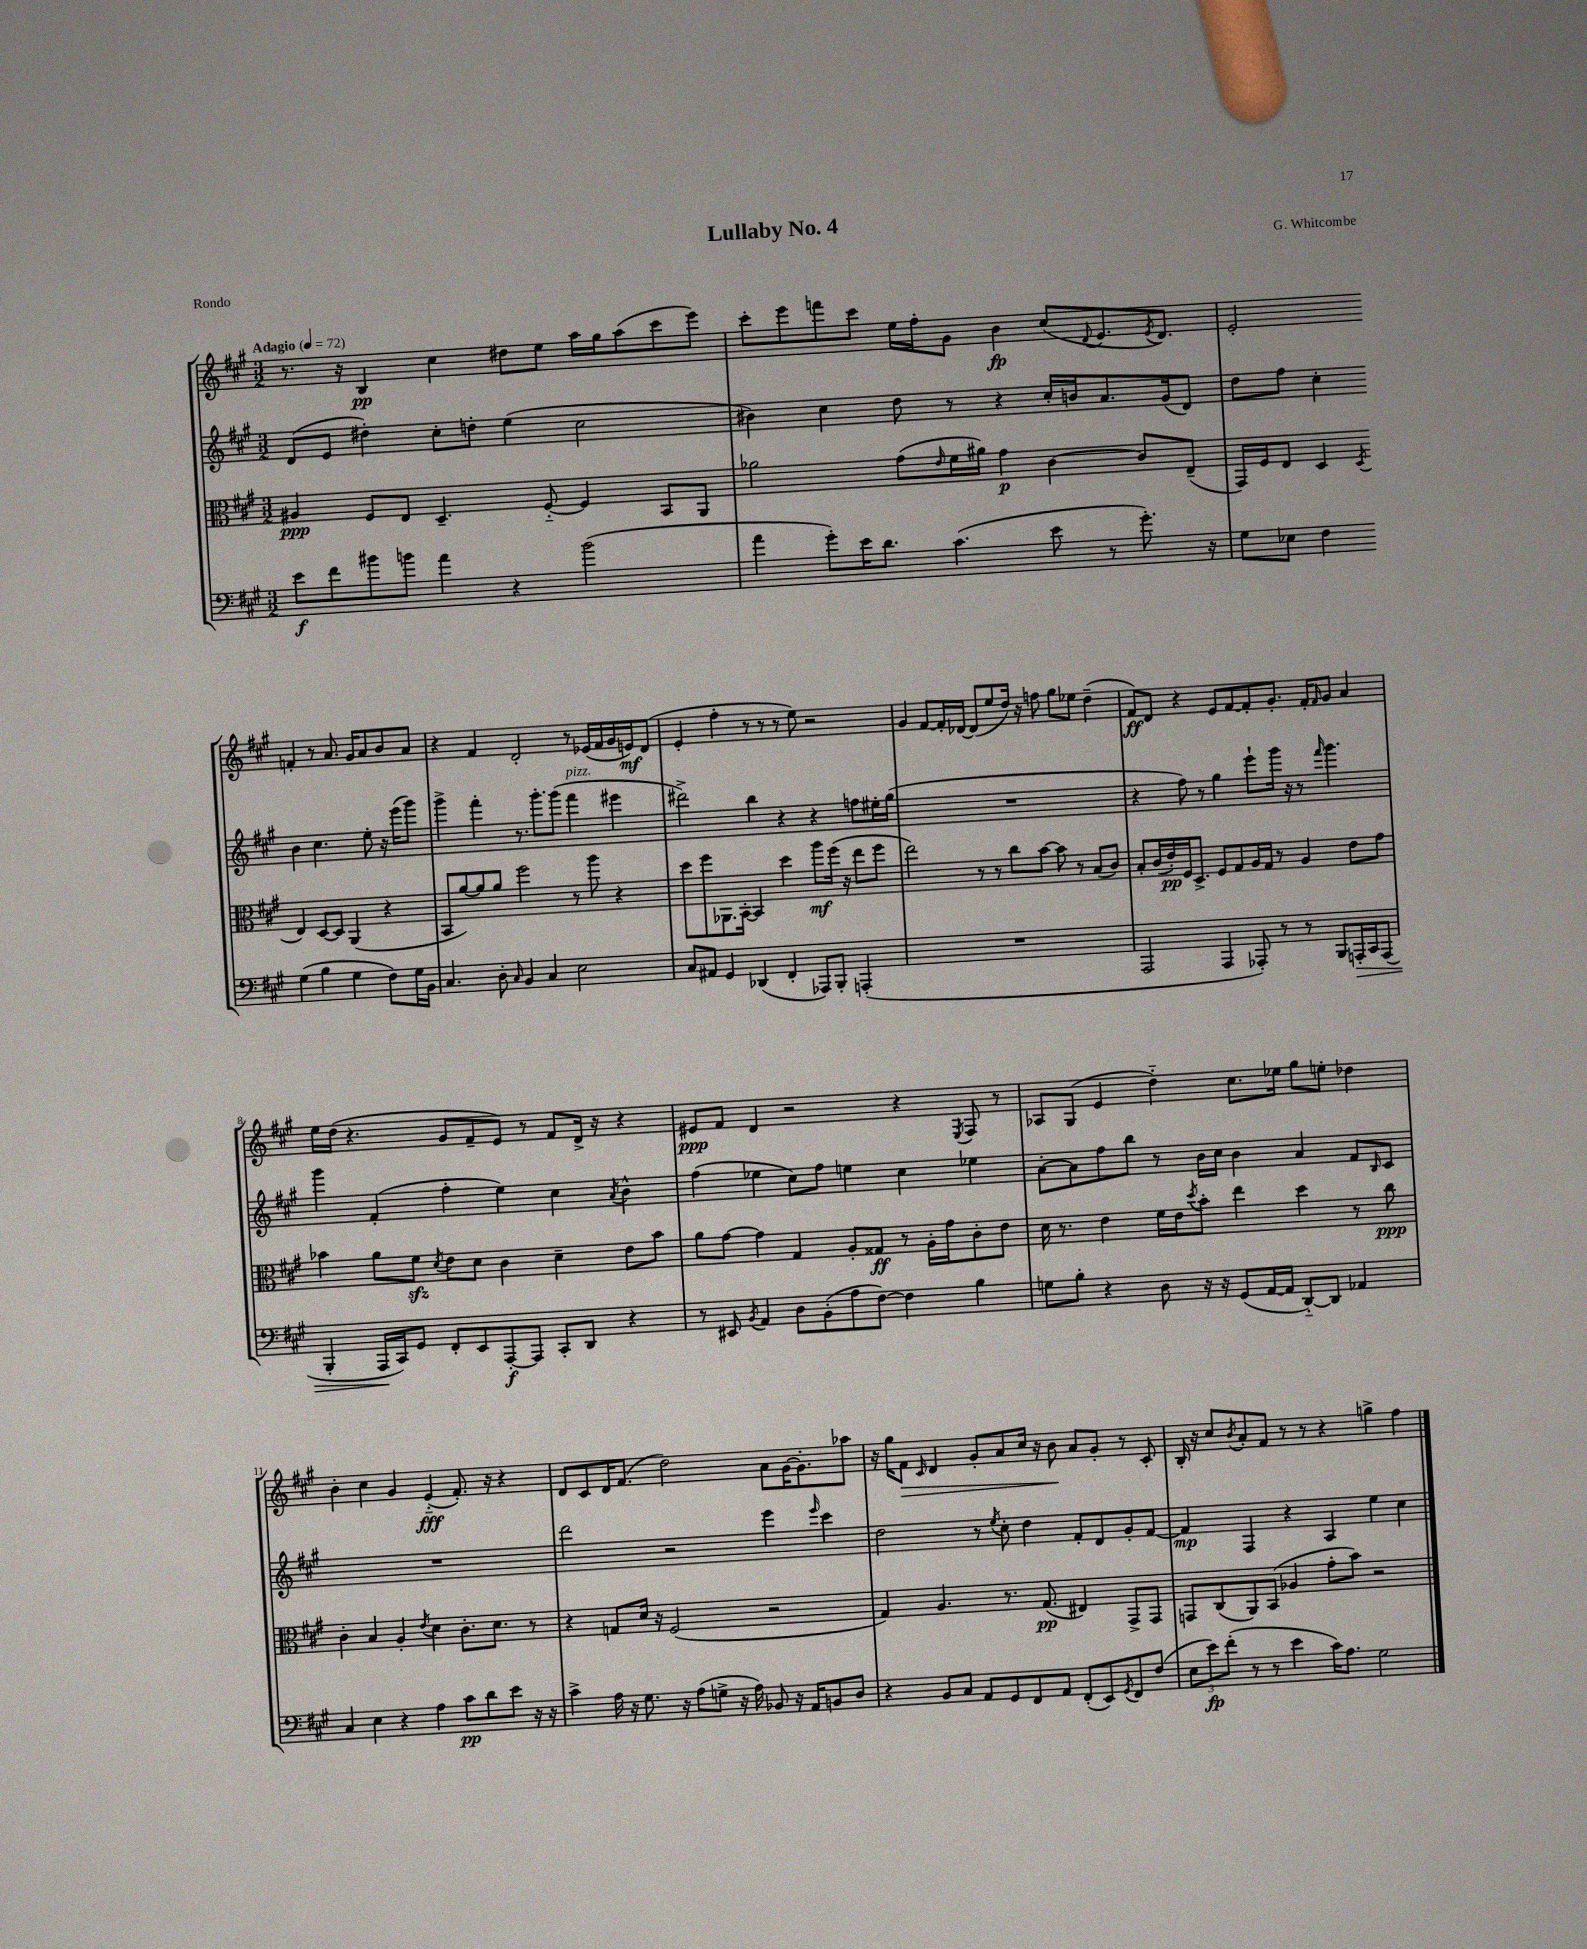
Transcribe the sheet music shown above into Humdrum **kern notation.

**kern	**kern	**kern	**kern
*staff4	*staff3	*staff2	*staff1
*clefF4	*clefC3	*clefG2	*clefG2
*k[f#c#g#]	*k[f#c#g#]	*k[f#c#g#]	*k[f#c#g#]
*M3/2	*M3/2	*M3/2	*M3/2
*MM72	*MM72	*MM72	*MM72
8e\L	4A#/	(8d/L	8.r
8f#\	.	8e/J	.
.	.	.	16r
8b#\	8F#/L	4dd#'\)	4B/
8b\J	8E/J	.	.
4a\	4.D~/	8cc#'\L	4cc#\
.	.	8dd'\J	.
4r	.	(4ee\	8dd#\L
.	[8F#'~/	.	8ee\J
(2b\	4F#/]	2cc#\	16aa\LL
.	.	.	16gg#\J
.	.	.	(8aa\
.	8BB/L	.	8ccc#\
.	8AA/J	.	8eee\J)
=	=	=	=
4a\	2a-\	4b#\)	8ccc#'\L
.	.	.	8eee\
8g#'\L)	.	4cc#\	8fff\
16e\K	.	.	8ccc#\J
8.d\J	.	.	.
.	(8g#\L	8dd\	16ee\LL
.	.	.	16ff#'\J
.	16qqe/	.	.
(4.c#\	16f#\L	8r	8g#\J
.	16a#\JJ)	.	.
.	4g#\	4r	4b\
8e\	[4c#\	16cc#'/LL	(8cc#/L
.	.	16b/J	.
.	.	.	8qqd/
8r	.	8.a/	8.e/
8.g#'\)	8c#/]L	.	.
.	.	.	8qe/
.	.	(16g#/k	8.d/J)
.	(8E~/J	8d/J)	.
16r	.	.	.
=	=	=	=
8G#\L	16GG#/LL)	8dd\L	2e'/
.	16F#/J	.	.
8E-\J	8E/J	8ff#\J	.
4F#\	4D/	4cc#'\	.
.	8qD/	.	.
(4G#\	4E/	4b\	4f'/
4B\	[8D/L	4.cc#\	8r
.	8D/]J	.	8.a/
4G#\	(4AA/	.	.
.	.	.	16g#/LK
.	.	8ee'\	8a/
8F#\L)	4r	16r	8b/
.	.	(16eee\LK	.
16G#\L	.	8ggg#\J)	8a/J
16BB\JJ	.	.	.
=	=	=	=
4.C#/	8BB/L	4ggg#^\	4r
.	[8a/)	.	.
.	8a/]	4fff#'\	4f#/
8D'\	8a/J	.	.
16qqC#/	.	.	.
4BB/	2ff#\	8.r	2d'/
.	.	8.ggg#'\L	.
4C#/	.	.	.
.	.	(8ggg#\J	.
2E\	8r	4fff#\	8r
.	8aa\	.	(16e-/LL
.	.	.	16f#/
.	4r	4eee#\	16g#/
.	.	.	16e/J)
.	.	.	(8d/J
=	=	=	=
8C#/L	8dd\L	2ddd#^\)	4e'/
8AA#/J	8ff#\	.	.
4GG#/	8.AA-\	.	4ff#'\
.	[16BB'\Jk	.	.
(4DD-/	4BB/]	4bb\	8r
.	.	.	8r
4FF#'/	4dd\	4r	8r
.	.	.	8ee\)
8AAA-/L)	8aa\L	4r	2r
8BBB'/J	(16ff#\Jk	.	.
.	16r	.	.
(4AAA'/	8ee\L	8ff\L	.
.	8ff#\J	16ee#'\L	.
.	.	(16gg#\JJ	.
=	=	=	=
1.r	2ee\)	1.r	4g#/
.	.	.	[8f#/L
.	.	.	16f#'/]L
.	.	.	[16d-/JJ
.	8r	.	(8d-/]L
.	8r	.	8ee/
.	8cc#\L	.	16dd/Jk)
.	.	.	16r
.	[8b\J	.	8ff\
.	8b\]	.	8gg#\L
.	8r	.	8ee-\J
.	(8B/L	.	(4dd~\
.	8c#/J)	.	.
=	=	=	=
2AAA/	8B'/L	4r	8f#/L)
.	(16c#/L	.	8d/J
.	16e'/)	.	.
.	16F#/J	8ff#\)	4r
.	8.D^/J	.	.
.	.	8r	.
4AAA/	8F#/L	4gg#\	8e/L
.	8G#/	.	[8f#/
8AAA-'/)	16A/L	8eee`\L	8f#'/]
.	16G#/JJ	.	.
8r	8r	16ggg#\Jk	8.g#'/J
.	.	16r	.
8r	4A/	8r	.
.	.	.	16f#'/LK
.	.	16qqfff#/	16qqf#/
8BBB/L	.	4.ggg#\	8g#/J
16AAA'/L	8e\L	.	4a/
16CC#/J	.	.	.
(8AAA/J	8g#\J	.	.
=	=	=	=
4BBB'/	4b-\	4ggg#\	16ee\LL
.	.	.	(16dd\JJ
.	.	.	4.r
16AAA/LL	8a\L	(4f#'/	.
16CC#/J)	.	.	.
8GG#/J	8f#\J	.	.
.	8qd/	.	.
8FF#'/L	8e\L	4ff#'\	8g#/L
8EE/	8d\J	.	8f#~/
[8AAA'/	4c#\	4ee\)	8e/J)
8AAA/]J	.	.	8r
8CC#'/L	4d~\	4cc#\	8f#/L
8DD/J	.	.	16d^/Jk
.	.	.	16r
.	.	8qa/	.
4r	8e\L	4b^^\	4r
.	8b-\J	.	.
=	=	=	=
8r	8a\L	(4ff#\	8e#/L
8EE#/	[8g#\J	.	8f#/J
8qBB/	.	.	.
4AA/	4g#\]	4ee-\	4d/
8D\L	4G#/	8cc#\L)	2r
(8BB'\	.	8ff#\J	.
8A\	8A'/L	4ee\	.
[8F#\J)	8G##/J	.	.
4F#\]	8r	4cc#\	4r
.	16A'\LL	.	.
.	16g#\J	.	.
.	.	.	8qE/
4B\	8c#'\	4ee-\	8F#/
.	8e\J	.	8r
=	=	=	=
8G\L	16d\	[8a'\L	8A-/L
.	8.r	.	.
8B'\J	.	8a\]	(8G#/J
4r	4e\	8ff#\	4e/
.	.	8bb\J	.
8D\	16f#\LL	8r	4dd'~\)
.	16e\J	.	.
.	8qdd/	.	.
16r	8b'\J	16b\LL	.
16r	.	16cc#\JJ	.
(8GG#/L	4ee\	4b\	8.cc#\L
[16AA/L	.	.	.
16AA/]JJ	.	.	16ee-\Jk
[8DD'~/L)	4dd\	4a/	8gg#\L
8DD/]J	.	.	8ee'\J
4AA-/	8r	8f#/L	4dd-\
.	.	16qqB/	.
.	8cc#\	8c#/J	.
=	=	=	=
4C#/	4c#'\	1.r	4b'\
4E\	4B/	.	4cc#\
4r	4A'/	.	4g#/
.	8qe/	.	.
4A\	4d\	.	(4e'~/
8c#\L	8.c#'\L	.	8.f#'/)
8d\	.	.	.
.	8.d\J	.	16r
8e\J	.	.	4r
16r	8r	.	.
16r	.	.	.
=	=	=	=
4c#^\	4r	2ddd\	8d/L
.	.	.	8c#/
16A\	8G/L	.	16d/K
16r	.	.	(8.f#/J
8.G#\	16d/Jk	.	.
.	16r	.	.
.	(2F#/	2r	2dd\)
16r	.	.	.
(8A\L	.	.	.
8G^\J	.	.	.
16r	.	.	.
16A\)	.	.	.
8BB-/	2r	4eee\	8a\L
16r	.	.	[16g#\K
16AA/LK	.	.	8.g#'\]
.	.	16qqeee/	.
8BB/	.	4ccc#\	.
8D/J	.	.	8aa-\J
=	=	=	=
4r	4G#/)	2dd\	16r
.	.	.	16gg#\LK
.	.	.	8f#\J
.	.	.	16qqc#/
8BB/L	4.A/	.	4d/
8C#/J	.	.	.
8AA/L	.	8r	8g#'/L
.	.	8qee/	.
8GG#/	8.r	8cc#'\	8a/
8FF#/	.	4dd\	16cc#/Jk
.	(8.G#/	.	16r
8AA/J	.	.	8b\
(8FF#'/L	4E#/)	8f#'/L	8a/L
8EE/)	.	8d/	8g#'/J
8qGG#/	.	.	.
8FF#/	8GG#^/L	8g#'/	8r
(8F#/J	8GG#/J	[8f#/J	8c#'/
=	=	=	=
12E\L	8GG/L	4f#/]	16B'/
.	.	.	16r
12e\)	.	.	.
.	(8C#/	.	8cc#/L
(12f#'\J	.	.	.
.	.	.	8qb/
8r	8AA/)	4F#/	8a'/
8r	(8BB/J	.	8f#/J
4e\	4A-/	4r	8r
.	.	.	8r
16c#\LK)	8g#'\L	4A/	4r
8.A\J	.	.	.
.	8b\J)	.	.
2G#\	2r	4ee\	4gg^\
.	.	4cc#\	4ff#\
==	==	==	==
*-	*-	*-	*-
